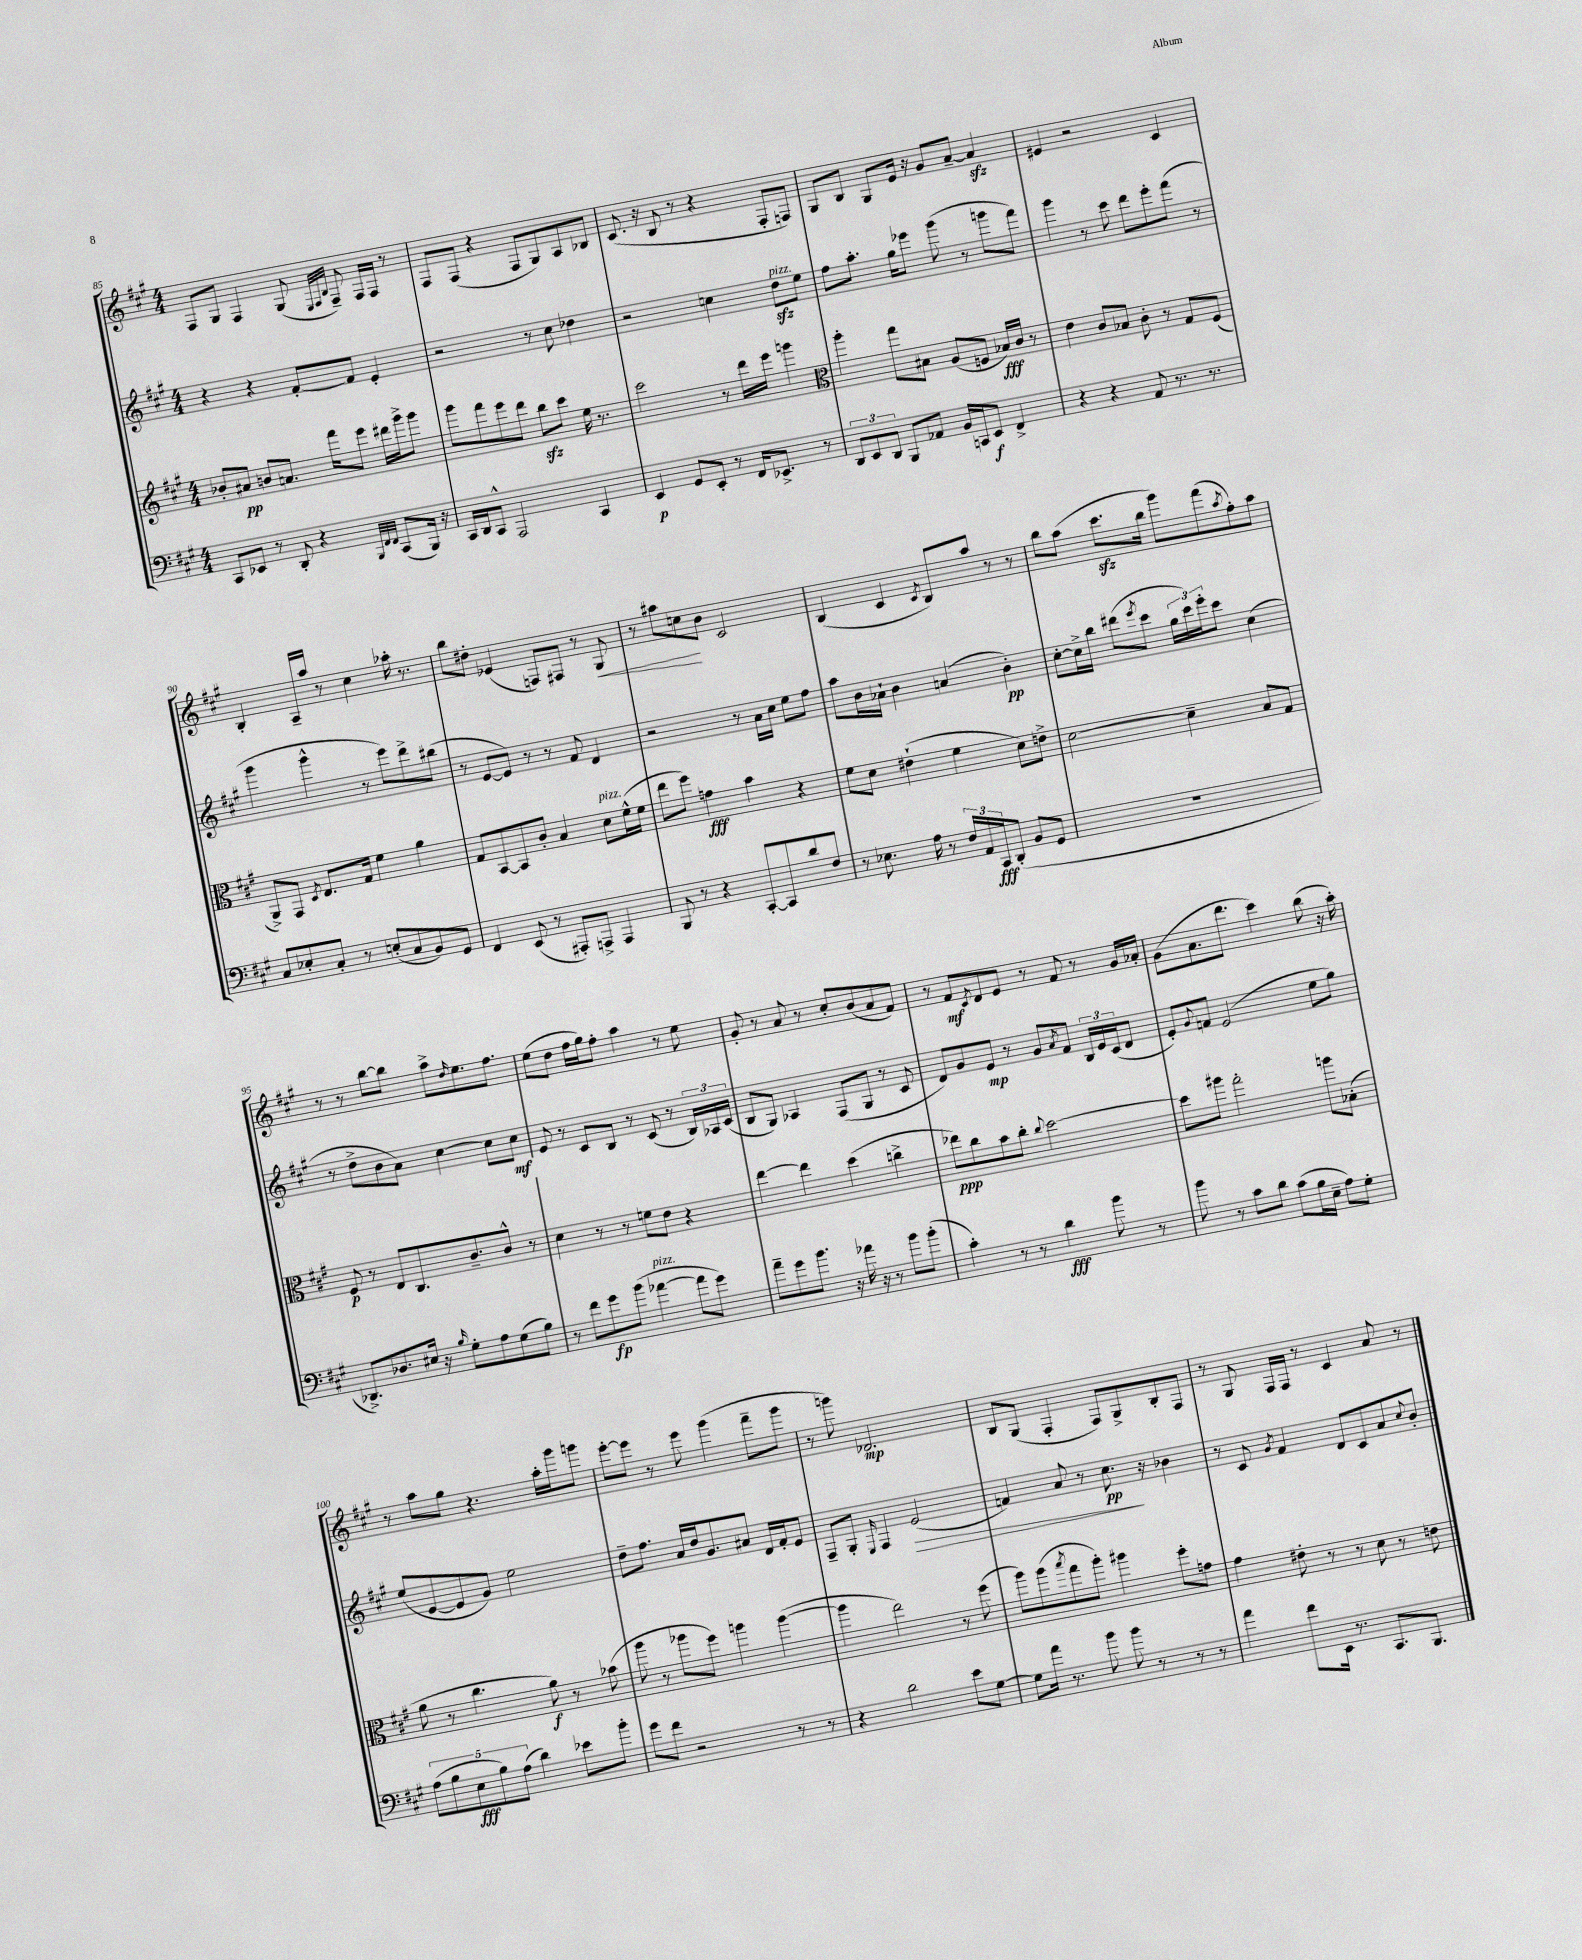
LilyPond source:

<<
\new StaffGroup <<
\new Staff = "s0" {
    \clef treble \key a \major \numericTimeSignature \time 4/4
    fis8 gis8 fis4 gis8( \grace { e32 fis32 b32 } fis8--) fis16 fis16 r8 |
    fis8 fis8( r4 fis8 gis8) a8 bes8 |
    cis'8.( r16 b8 r8 r4 fis8-. f8) |
    gis8 b8 gis8 e'16 r16 gis'8 a'8~-- a'4\sfz |
    eis'4 r2 cis'4 |
    b4-. a16-- a''16 r8 cis''4 aes''16-. r8. |
    b''8 dis''8-. ees'4( f8) fis8 r8 gis8\< |
    r8 ais''8 c''8\! b'8 cis'2 |
    b4( cis'4 \acciaccatura { cis'8 } b8) a''8 r8 r8 |
    b''8 a''8( cis'''8.\sfz b''16 gis'''8) fis'''8( \acciaccatura { a''8 } fis''8-.) a''8 |
    r8 r8 b''8~ b''8 a''8-> \grace { d''16 } e''8. fis''8. |
    e''8( d''8 fis''16 gis''16) fis''8-. a''4 r8 e''8 |
    gis'8-. r8 a'8 r8 cis''8-. b'8( a'8 fis'8) |
    r8 fis'8\mf \acciaccatura { cis'8 } d'8 e'8 r8 fis'8 r8 gis'16 aes'16-. |
    gis'8( a'8. d'''8. cis'''4) b''8( r16 a''16-.) |
    r8 a''8 gis''8 r4. a''16-. gis'''16 g'''8 |
    e'''8~-. e'''8 r8 e'''8 gis'''4( fis'''8-- gis'''8 |
    r8 g'''8) des'2.\mp |
    b8 gis8( fis4-. fis8) gis8-> b8-. fis8 |
    r8 gis8 fis16 fis16 r8 cis'4 a'8 r8 \bar "|." |
}
\new Staff = "s1" {
    \clef treble \key a \major \numericTimeSignature \time 4/4
    r4 r4 fis'8~-. fis'8 e'4-. |
    r2 r8 cis''8 des''4 |
    r2 c''4 d''8\sfz^\markup { \italic "pizz." } e''8 |
    fis''8 a''8.-. gis''16 ees'''8 gis'''8( r8 g'''8 fis'''8) |
    gis'''4 r8 cis'''8 d'''8 e'''8-. fis'''8( r8 |
    gis'''4 gis'''4-^ r8 e'''8) d'''8-> bis''8( |
    r8 e'8~ e'8) r8 r8 fis'8 d'4 |
    r2 r8 a'16 cis''16 e''8 fis''8 |
    a''8 b'16 aes'16-! b'4 a'4( b'4-.\pp) |
    cis''8~-. cis''16-> b''16 dis'''8( \acciaccatura { e'''8 } cis'''8 \tuplet 3/2 { gis''16 cis'''16) e'''16-. } cis'''8 cis''4( |
    r8 d''8-> b'8 a'8) cis''4~ cis''8 cis''8\mf |
    e'8 r8 cis'8 b8 r8 cis'8( r8 \tuplet 3/2 { b16) aes16 cis'16( } |
    b8 gis8) aes4 fis8( gis8 r8 cis'8 |
    d'8) gis'8 e'8\mp r8 gis'8 \acciaccatura { a'8 } fis'8 \tuplet 3/2 { b16 e'16 cis'16( } d'8 |
    e'8-.) \appoggiatura { gis'8 } f'8 e'2( e''8 gis''8) |
    e''8( e'8~ e'8 gis'8) e''2 |
    d''8-- fis''8. a'16 d''16 gis'8. ais'8 d'16 fis'16-. e'8 |
    fis8-- gis8-. \grace { e16 } fis4 e'2\>( |
    f'4) a'8 r8 cis''8.\pp\! r16 bes'4 |
    r8 cis'8 \acciaccatura { gis'8 } fis'4 d'8 cis'8 a'8 \appoggiatura { cis''8 } b'8-. \bar "|." |
}
\new Staff = "s2" {
    \clef treble \key a \major \numericTimeSignature \time 4/4
    bes'8-. ais'8\pp b'8 a'8. fis'''16 e'''8 dis'''16 gis'''16-> gis'''8 |
    gis'''8 fis'''8 e'''8 d'''8 b''8\sfz cis'''8 e''16 r8. |
    cis'''2 r8 d'''16 e'''16 g'''4 |
    \clef alto a''4-. gis''8 bis8 a8( f8 bes16\fff) cis'16 r8 |
    e'4 cis'8 bes8 cis'8-. r8 gis8 fis8( |
    a,8->) gis,8 \acciaccatura { d8 } e8. gis16 fis'4 a'4 |
    gis8 b,8~ b,8 cis'8-. b4 d'8^\markup { \italic "pizz." } fis'16-^( fis'16 |
    e''8 fis''8) g'4\fff b'4 r4 |
    fis'8 d'8 eis'4-!( fis'4 d'8) e'8-> |
    d'2~ d'4-- b8 gis8 |
    fis8\p r8 e8 cis8. cis'8.-- cis'8-^ r8 |
    d'4 r8 r8 f'8 e'8 r4 |
    e''4~ e''4 d''4( c''4-> |
    ees''8\ppp) cis''8 b'8 cis''8-. \appoggiatura { cis''8 } d''2~ |
    d''8 ais''8 gis''2-. a''8 bes8-.( |
    a'8 r8 cis''4. a'8\f) r8 bes'8( |
    a''8 r8 aes''8 fis''8) a''4 a''4~( |
    a''4 e''2) r8 fis''8( |
    a''8) a''8( \acciaccatura { b''8 } gis''8 a''8-.) ais''4 fis''8-. g'8 |
    gis'4 eis'8-. r8 r8 d'8 r8 e'8 \bar "|." |
}
\new Staff = "s3" {
    \clef bass \key a \major \numericTimeSignature \time 4/4
    cis,8 ees,8 r8 d,8-. r4 \grace { b,,32 fis,32 fis,32 } cis,8( b,,16) r16 |
    cis,16 d,16 cis,8-^ a,,2 cis,4 |
    e,4\p gis,8 e,8-. r8 fis,16 ees,8.-> r8 |
    \tuplet 3/2 { d,8 e,8 d,8 } b,,8 aes,8 b,16 c,16 e,8\f fis,4-> |
    r4 r4 a,8 r8. r8. |
    cis8 ees8-. cis8-. r8 e8-.( cis8 b,8) gis,8 |
    fis,4 e,8( r8 ais,,8-.) a,,8-> a,,4 |
    b,,8 r8 r4 cis,8~-. cis,8 d'8 fis8 |
    r8 ees8. a16 r8 \tuplet 3/2 { fis16 a,16 cis,16\fff } d,8-.( b,8 gis,8 |
    R1 |
    des,8.->) des8. eis16 r16 \grace { b16 } gis8-. a8 gis8( b8) |
    r8 fis'8 gis'8\fp b'8( aes'4~^\markup { \italic "pizz." } aes'8 gis'8) |
    a'8-- gis'8 b'8. r16 aes'16 r16 r8 b'8 b'8-.( |
    cis'4-.) r8 r8 d'4\fff b'8 r8 |
    b'8 r8 cis'8 d'8 cis'8( b16 e16-- a8) gis8-. |
    \tuplet 5/4 { a8( b8 e8\fff b8) a8( } d'4) ees'8 b'8-. |
    gis'8 fis'8 r2 r8 r8 |
    r4 d'2 e'8 gis8~ |
    gis8 a'16 r8. b'8 b'8 r8 r8 r8 |
    a'4 fis'8 e,16 r8. cis,8. b,,8. \bar "|." |
}
>>
>>
\layout { \context { \Score currentBarNumber = #85 } }
